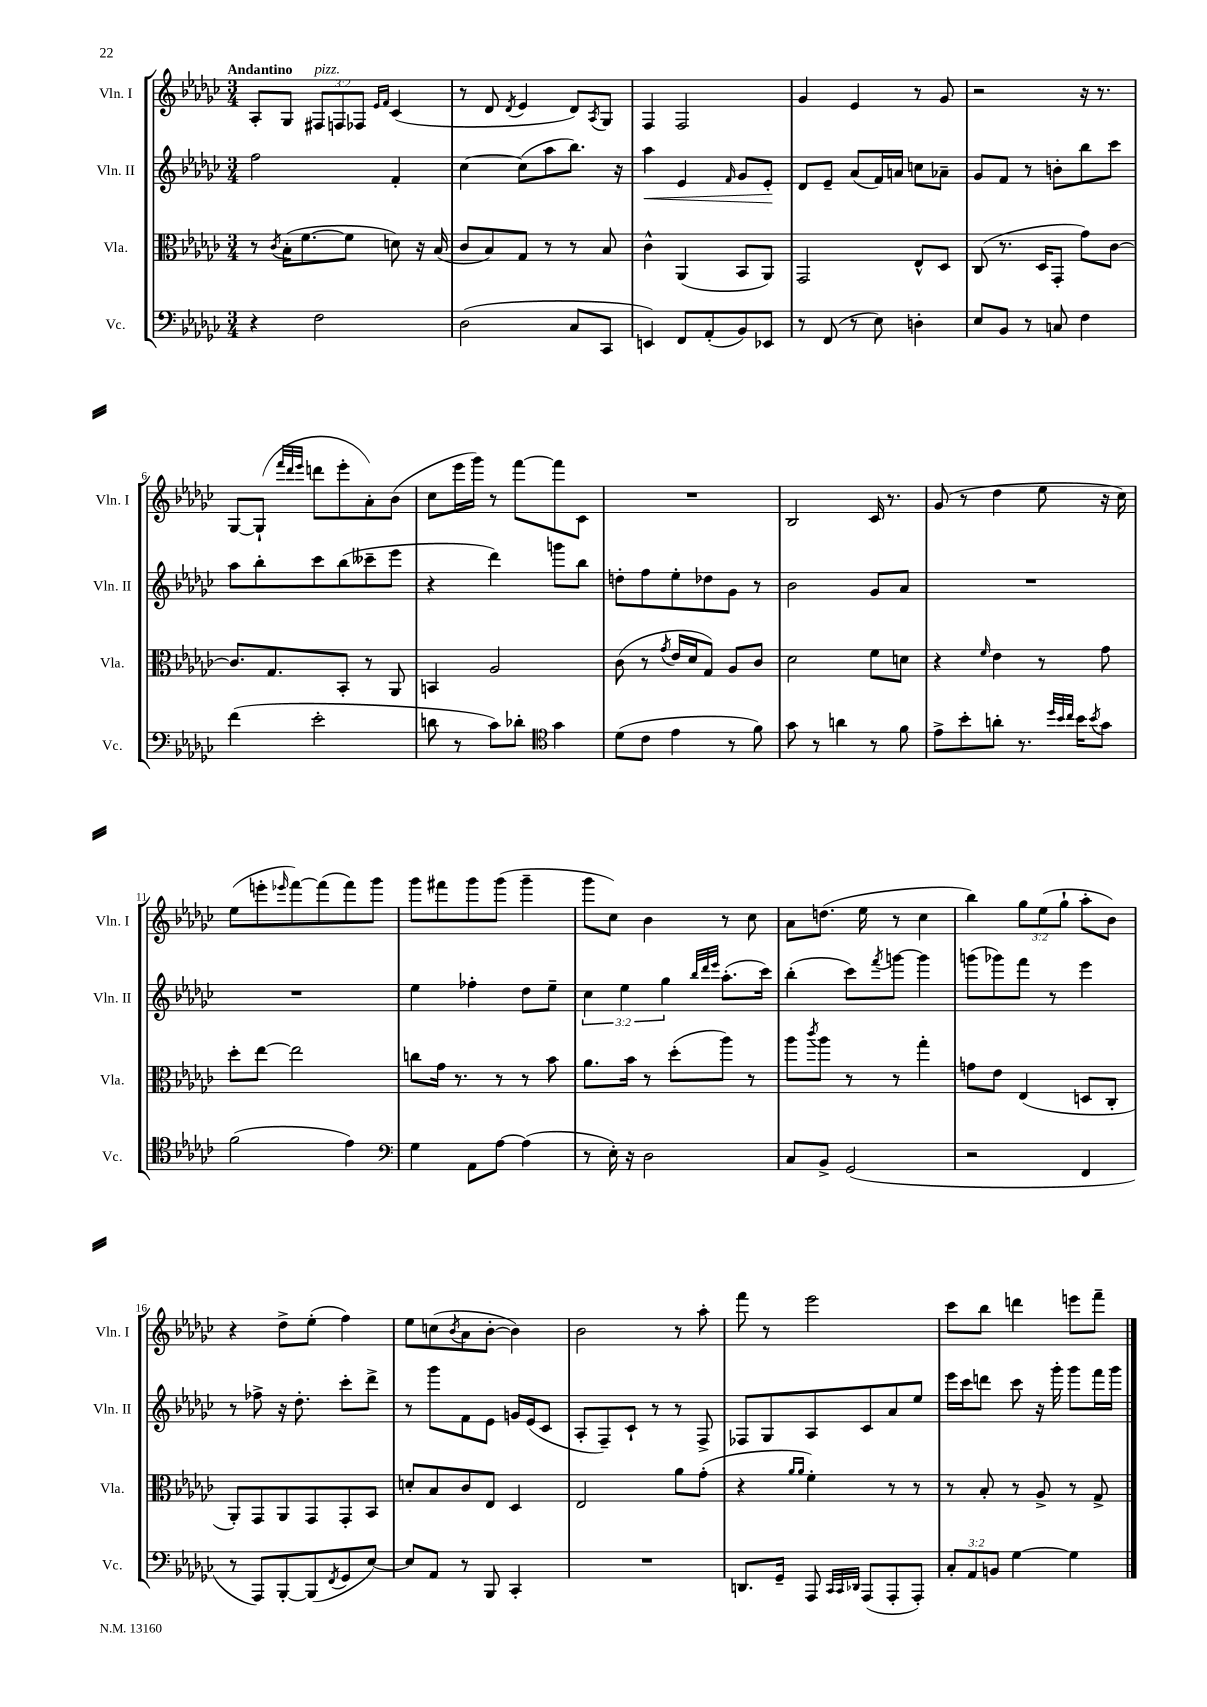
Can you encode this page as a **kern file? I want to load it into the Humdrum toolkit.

**kern	**kern	**kern	**kern
*staff4	*staff3	*staff2	*staff1
*clefF4	*clefC3	*clefG2	*clefG2
*k[b-e-a-d-g-c-]	*k[b-e-a-d-g-c-]	*k[b-e-a-d-g-c-]	*k[b-e-a-d-g-c-]
*M3/4	*M3/4	*M3/4	*M3/4
4r	8r	2ff	8A-'
.	8qc-	.	.
.	(16B-'	.	8G-
.	[8.f	.	.
2F	.	.	12F#
.	.	.	12F
.	8f]	.	.
.	.	.	12F-
.	.	.	16qqe-
.	.	.	16qqf
.	8d)	4f'	(4c-
.	16r	.	.
.	(16B-	.	.
=	=	=	=
(2D-	8c-	[4cc-	8r
.	8B-)	.	8d-
.	.	.	8qd-
.	8G-	(8cc-]	4e-
.	8r	8aa-	.
8C-	8r	8.bb-)	8d-)
.	.	.	8qA-
8CC-	8B-	.	8G-
.	.	16r	.
=	=	=	=
4EE)	4c-^^	4aa-	4F
8FF	(4AA-	4e-	2F
(8AA-'	.	.	.
.	.	16qqf	.
8BB-)	8BB-	8g-	.
8EE-	8AA-)	8e-'	.
=	=	=	=
8r	2GG-	8d-	4g-
(8FF	.	8e-~	.
8r	.	(8a-	4e-
8E-)	.	16f)	.
.	.	16a	.
4D'	8E-^^	8cc	8r
.	8D-	8a-~	8g-
=	=	=	=
8E-	(8C-	8g-	2r
8BB-	8.r	8f	.
8r	.	8r	.
.	16D-	.	.
8C	8GG-'	8b'	.
4F	8g-)	8bb-	16r
.	.	.	8.r
.	[8c-	8ccc-	.
=	=	=	=
(4f	8.c-]	8aa-	[8G-
.	.	8bb-'	(8G-`]
.	8.G-	.	.
.	.	.	32qqfff
.	.	.	32qqddd-
.	.	.	32qqeee-
2e-'	.	8ccc-	8ddd
.	8BB-'	(8bb-	8eee-'
.	8r	8ccc--~	8a-')
.	8AA-	8eee-	(8b-
=	=	=	=
8d	4BB	4r	8cc-
8r	.	.	16eee-
.	.	.	16ggg-)
8c-)	2A-	4ddd-)	8r
8d-'	.	.	[8fff
*clefC4	*	*	*
4g-	.	8ggg	8fff]
.	.	8bb-	8c-
=	=	=	=
(8d-	(8c-	8dd'	2.r
8c-	8r	8ff	.
.	8qg-	.	.
4e-	16e-	8ee-'	.
.	16d-	.	.
.	8G-)	8dd-	.
8r	8A-	8g-	.
8f)	8c-	8r	.
=	=	=	=
8g-	2d-	2b-	2B-
8r	.	.	.
4a	.	.	.
8r	8f	8g-	16c-
.	.	.	8.r
8f	8d	8a-	.
=	=	=	=
8e-^	4r	2.r	(8g-
8b-'	.	.	8r
.	16qqf	.	.
8a'	4e-	.	4dd-
8.r	.	.	.
.	8r	.	8ee-
32qqdd-	.	.	.
32qqb-	.	.	.
32qqcc-	.	.	.
16b-	.	.	.
8qb-	.	.	.
8g-	8g-	.	16r
.	.	.	16cc-)
=	=	=	=
(2f	8dd-'	2.r	(8ee-
.	[8ee-	.	8eee'
.	.	.	16qqeee-
.	2ee-]	.	[8fff)
.	.	.	(8fff]
4e-)	.	.	8fff)
.	.	.	8ggg-
=	=	=	=
*clefF4	*	*	*
4G-	8cc	4ee-	8ggg-
.	16g-	.	8fff#
.	8.r	.	.
8AA-	.	4ff-'	8ggg-
[8A-	8r	.	(8ggg-
(4A-]	8r	8dd-	4ggg-~
.	8b-	8ee-~	.
=	=	=	=
8r	8.a-	6cc-	8ggg-
16E-')	.	.	8cc-)
.	.	6ee-	.
16r	16b-	.	.
2D-	8r	.	4b-
.	.	6gg-	.
.	(8dd-'	.	.
.	.	32qqbb-	.
.	.	32qqddd-	.
.	.	32qqeee-	.
.	8aa-)	(8.aa-'	8r
.	8r	.	8cc-
.	.	16ccc-)	.
=	=	=	=
8C-	8aa-	(4bb-'	8a-
.	8qccc-	.	.
8BB-^	8aa-	.	(8.dd
(2GG-	8r	8ccc-)	.
.	.	.	16ee-
.	.	8qfff	.
.	8r	[8ggg	8r
.	4gg-'	4ggg]	4cc-
=	=	=	=
2r	8g	(8ggg	4bb-)
.	8e-	8ggg-)	.
.	(4E-	8fff	12gg-
.	.	.	(12ee-
.	.	8r	.
.	.	.	12gg-`
4FF	8D	4eee-	8aa-'
.	8C-'	.	8b-)
=	=	=	=
8r	8AA-')	8r	4r
8AAA-)	8GG-	8ff-^	.
[8BBB-'	8AA-	16r	8dd-^
.	.	8.dd-'	.
(8BBB-]	8GG-	.	(8ee-'
8qFF	.	.	.
8GG-	8GG-'	8ccc-'	4ff)
[8E-)	8BB-	8ddd-^	.
=	=	=	=
8E-]	8d'	8r	8ee-
8AA-	8B-	8ggg-	(8cc
.	.	.	8qb-
8r	8c-	8f	8a-
8BBB-	8E-	8e-	[8b-'
4CC-'	4D-	16g	4b-])
.	.	(16e-	.
.	.	8c-	.
=	=	=	=
2.r	2E-	8A-'	2b-
.	.	8F~)	.
.	.	8c-`	.
.	.	8r	.
.	8a-	8r	8r
.	(8g-'	8F^	8aa-'
=	=	=	=
8.DD	4r	8F-	8fff
.	.	8G-	8r
16GG-~	.	.	.
.	16qqa-	.	.
.	16qqa-	.	.
8AAA-	4f')	8A-	2eee-
32qqCC-	.	.	.
32qqCC-	.	.	.
32qqDD-	.	.	.
(8AAA-	.	8c-	.
8AAA-'	8r	8a-	.
8AAA-')	8r	8ee-	.
=	=	=	=
12C-'	8r	16eee-	8ccc-
.	.	16ccc-	.
12AA-	.	.	.
.	8B-'	8ddd	8bb-
12BB	.	.	.
[4G-	8r	8ccc-	4ddd
.	8A-^	16r	.
.	.	16ggg-'	.
4G-]	8r	8ggg-	8eee
.	8G-^	16fff	8fff~
.	.	16ggg-	.
==	==	==	==
*-	*-	*-	*-
